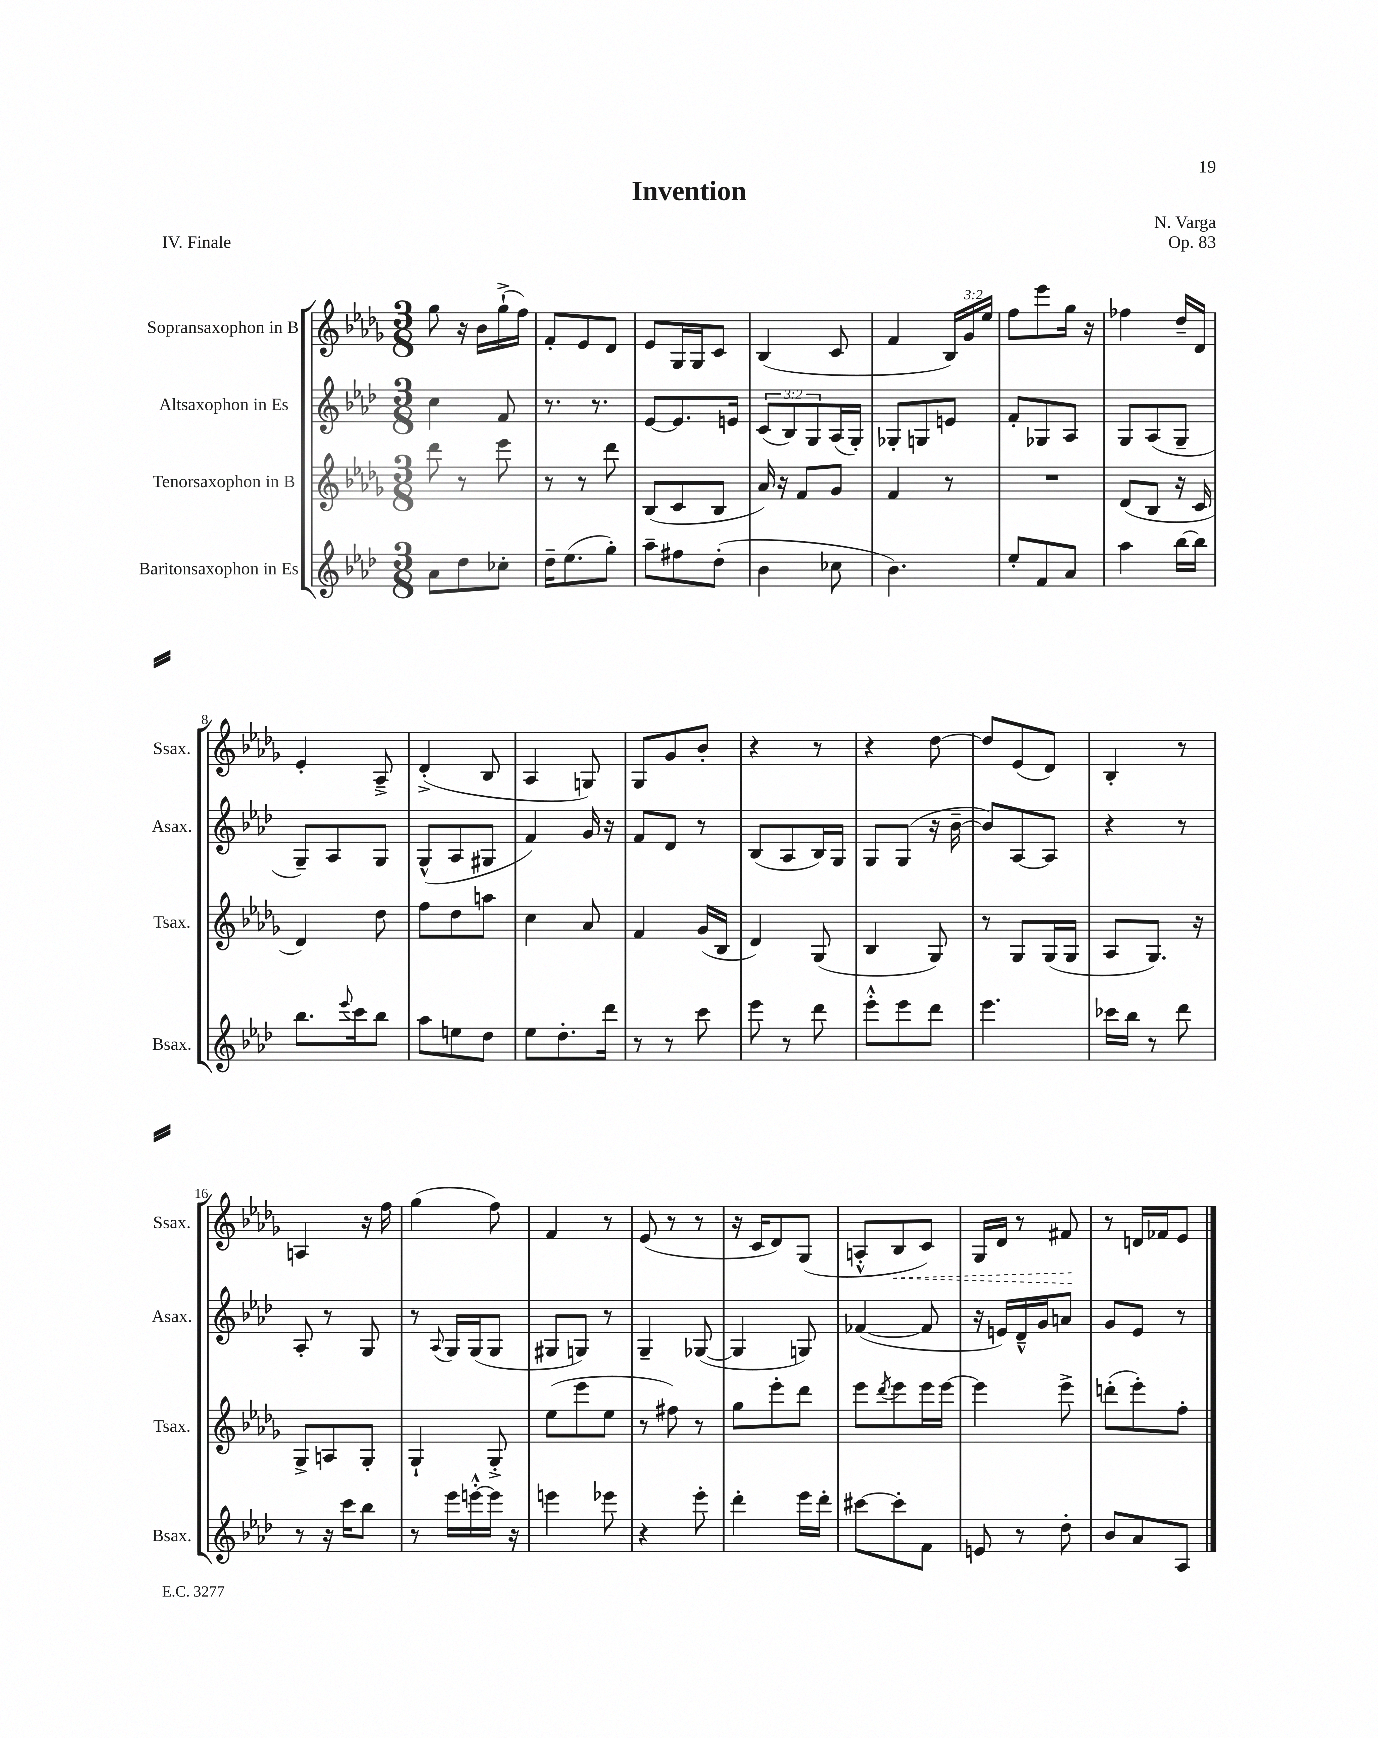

**kern	**kern	**kern	**kern	**dynam
*part4	*part3	*part2	*part1	*part1
*staff4	*staff3	*staff2	*staff1	*staff1
*I"Baritonsaxophon in Es	*I"Tenorsaxophon in B	*I"Altsaxophon in Es	*I"Sopransaxophon in B	*
*I'Bsax.	*I'Tsax.	*I'Asax.	*I'Ssax.	*
*clefG2	*clefG2	*clefG2	*clefG2	*
*k[b-e-a-d-]	*k[b-e-a-d-g-]	*k[b-e-a-d-]	*k[b-e-a-d-g-]	*
*M3/8	*M3/8	*M3/8	*M3/8	*
=1	=1	=1	=1	=1
8a-\L	8ddd-\	4cc\	8gg-\	.
8dd-\	8r	.	16r	.
.	.	.	16b-\LL	.
8cc-X'\J	8eee-\	8f/	(16gg-`^\	.
.	.	.	16ff\JJ)	.
=2	=2	=2	=2	=2
16dd-~\KL	8r	8.r	8f'/L	.
(8.ee-\	.	.	.	.
.	8r	.	8e-/	.
.	.	8.r	.	.
8gg'\J)	8ddd-\	.	8d-/J	.
=3	=3	=3	=3	=3
8aa-~\L	(8B-/L	[8e-/L	8e-/L	.
8ff#X\	8c/	8.e-/]	16G-/L	.
.	.	.	16G-/J	.
(8dd-'\J	8B-/J	.	8c/J	.
.	.	16en/Jk	.	.
=4	=4	=4	=4	=4
4b-\	16a-/)	(12c/L	(4B-/	.
.	16r	.	.	.
.	.	12B-/)	.	.
.	8f/L	.	.	.
.	.	12G/	.	.
8cc-X\	8g-/J	(16A-/L	8c/	.
.	.	16G'/JJ)	.	.
=5	=5	=5	=5	=5
4.b-\)	4f/	8G-X'/L	4f/	.
.	.	8Gn/	.	.
.	8r	8en/J	24B-/LL)	.
.	.	.	24g-/	.
.	.	.	24ee-/JJ	.
=6	=6	=6	=6	=6
8ee-'/L	4.r	8f'/L	8ff\L	.
8f/	.	8G-X/	8eee-\	.
8a-/J	.	8A-/J	16gg-\Jk	.
.	.	.	16r	.
=7	=7	=7	=7	=7
4aa-\	(8d-/L	8G/L	4ff-X\	.
.	8B-/J	(8A-/	.	.
[16bb-\LL	16r	8G~/J	16dd-~/LL	.
16bb-\JJ]	16c/	.	16d-/JJ	.
!!LO:LB:g=z
=8	=8	=8	=8	=8
8.bb-\L	4d-/)	8G~/L)	4e-'/	.
.	.	8A-/	.	.
8qqeee-/	.	.	.	.
16ccc\k	.	.	.	.
8bb-\J	8dd-\	8G/J	8A-~^/	.
=9	=9	=9	=9	=9
8aa-\L	8ff\L	(8G^^/L	(4d-'^/	.
8een\	8dd-\	8A-/	.	.
8dd-\J	8aan\J	8G#X/J	8B-/	.
=10	=10	=10	=10	=10
8ee-\L	4cc\	4f/)	4A-/	.
8.dd-'\	.	.	.	.
.	8a-/	16g/	8Gn/)	.
16ddd-\Jk	.	16r	.	.
=11	=11	=11	=11	=11
8r	4f/	8f/L	8G-/L	.
8r	.	8d-/J	8g-/	.
8ccc\	(16g-/LL	8r	8b-'/J	.
.	16B-/JJ	.	.	.
=12	=12	=12	=12	=12
8eee-\	4d-/)	(8B-/L	4r	.
8r	.	8A-/	.	.
8ddd-\	(8G-/	16B-/L)	8r	.
.	.	16G/JJ	.	.
=13	=13	=13	=13	=13
8eee-'^^\L	4B-/	8G/L	4r	.
8eee-\	.	(8G/J	.	.
8ddd-\J	8G-/)	16r	[8dd-\	.
.	.	[16b-~\	.	.
=14	=14	=14	=14	=14
4.eee-\	8r	8b-/L])	8dd-/L]	.
.	8G-/L	[8A-/	(8e-/	.
.	(16G-/L	8A-/J]	8d-/J)	.
.	16G-/JJ	.	.	.
=15	=15	=15	=15	=15
16ccc-X\LL	8A-/L	4r	4B-'/	.
16bb-\JJ	.	.	.	.
8r	8.G-/J)	.	.	.
8ddd-\	.	8r	8r	.
.	16r	.	.	.
!!LO:LB:g=z
=16	=16	=16	=16	=16
8r	8G-^/L	8A-'/	4An/	.
16r	8An/	8r	.	.
16ccc\KL	.	.	.	.
8bb-\J	8G-'/J	8G/	16r	.
.	.	.	16ff\	.
=17	=17	=17	=17	=17
8r	4G-`/	8r	(4gg-\	.
.	.	8qqA-/	.	.
16eee-\LL	.	16G/LL	.	.
[16eeen'^^\	.	(16G/J	.	.
16eee\JJ]	8G-'^/	8G/J	8ff\)	.
16r	.	.	.	.
=18	=18	=18	=18	=18
4eeen\	(8ee-\L	8G#X/L	4f/	.
.	8eee-\	8Gn/J)	.	.
8eee-X\	8ee-\J	8r	8r	.
=19	=19	=19	=19	=19
4r	8r	4G~/	(8e-/	.
.	8ff#X\)	.	8r	.
8eee-'\	8r	([8G-X/	8r	.
=20	=20	=20	=20	=20
4ddd-'\	8gg-\L	4G-/]	16r	.
.	.	.	16c/KL	.
.	8eee-'\	.	8d-/)	.
16eee-\LL	8ddd-\J	8Gn/)	(8G-/J	.
16ddd-'\JJ	.	.	.	.
=21	=21	=21	=21	=21
[8ccc#X\L	8eee-\L	([4f-X/	8An'^^/L	.
.	8qddd-/	.	.	.
!	!	!	!	!LO:HP:b
8ccc#'\]	8eee-\	.	8B-/	<
8f\J	16eee-\L	8f-/]	8c/J)	.
.	[16eee-\JJ	.	.	.
=22	=22	=22	=22	=22
8en/	4eee-\]	16r	16G-/LL	.
.	.	16en/LL)	16d-/JJ	.
8r	.	16d-~^^/	8r	.
.	.	16g/J	.	.
8dd-'\	8eee-^\	8an/J	8f#X/	.
.	.	.	.	[
=23	=23	=23	=23	=23
8b-/L	(8dddn'\L	8g/L	8r	.
8a-/	8eee-'\)	8e-/J	16dn/LL	.
.	.	.	16f-X/J	.
8A-/J	8ff'\J	8r	8e-/J	.
==	==	==	==	==
*-	*-	*-	*-	*-
